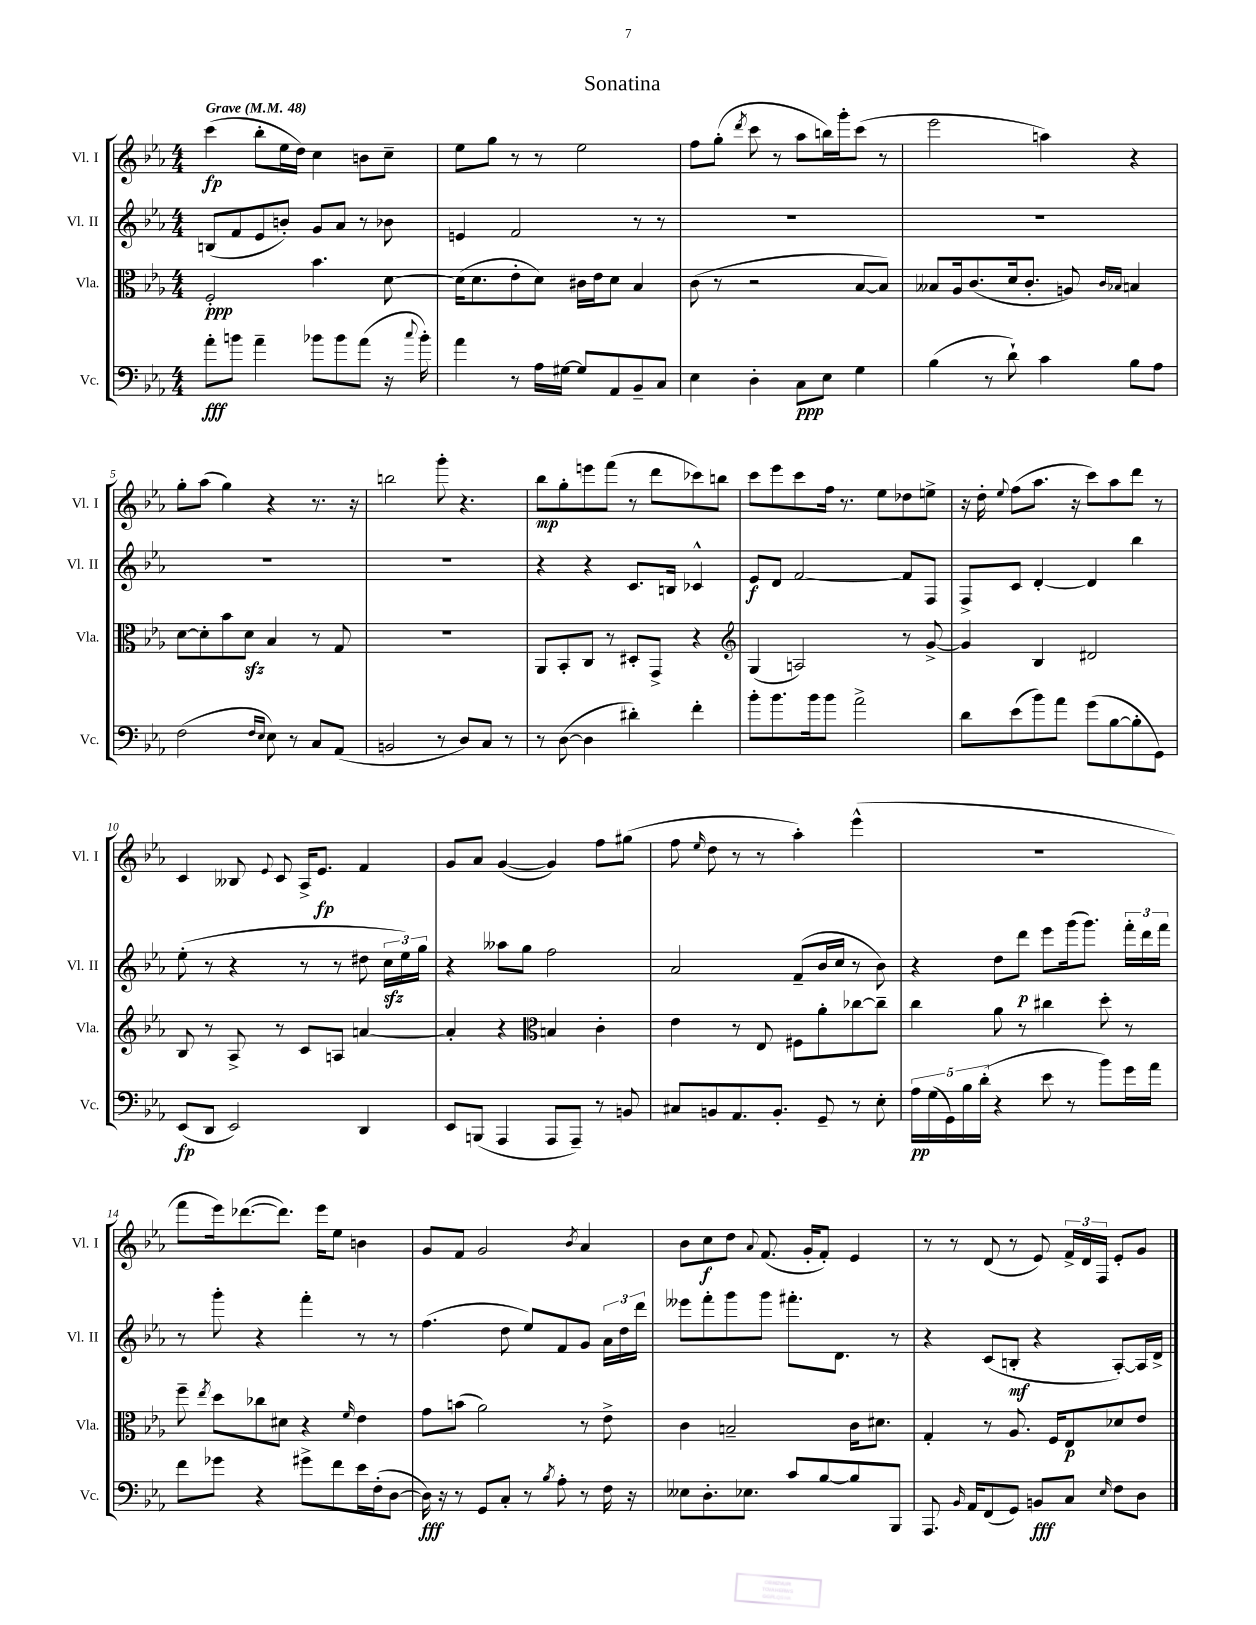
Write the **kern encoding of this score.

**kern	**dynam	**kern	**dynam	**kern	**dynam	**kern	**dynam
*part4	*part4	*part3	*part3	*part2	*part2	*part1	*part1
*staff4	*staff4	*staff3	*staff3	*staff2	*staff2	*staff1	*staff1
*I"Vc.	*	*I"Vla.	*	*I"Vl. II	*	*I"Vl. I	*
*I'Vc.	*	*I'Vla.	*	*I'Vl. II	*	*I'Vl. I	*
*clefF4	*	*clefC3	*	*clefG2	*	*clefG2	*
*k[b-e-a-]	*	*k[b-e-a-]	*	*k[b-e-a-]	*	*k[b-e-a-]	*
*M4/4	*	*M4/4	*	*M4/4	*	*M4/4	*
*MM48	*	*MM48	*	*MM48	*	*MM48	*
=1	=1	=1	=1	=1	=1	=1	=1
!	!	!	!	!	!	!LO:TX:a:B:t=Grave	!
8a-'\L	fff	2F'/	ppp	(8Bn/L	.	(4ccc\	fp
8bn\J	.	.	.	8f/	.	.	.
4a-~\	.	.	.	8e-/	.	8bb-'\L	.
.	.	.	.	8bn'/J)	.	16ee-\L	.
.	.	.	.	.	.	16dd\JJ)	.
8b-X\L	.	4.b-\	.	8g/L	.	4cc\	.
8b-\	.	.	.	8a-/J	.	.	.
(8a-\J	.	.	.	8r	.	8bn\L	.
16r	.	[8d\	.	8b-X\	.	8cc~\J	.
8qqcc/	.	.	.	.	.	.	.
16b-'\)	.	.	.	.	.	.	.
=2	=2	=2	=2	=2	=2	=2	=2
4a-\	.	(16d\KL]	.	4en/	.	8ee-\L	.
.	.	8.d\	.	.	.	.	.
.	.	.	.	.	.	8gg\J	.
8r	.	8e-'\	.	2f/	.	8r	.
16A-\LL	.	8d\J)	.	.	.	8r	.
[16G#X\JJ	.	.	.	.	.	.	.
8G#/L]	.	16c#X\LL	.	.	.	2ee-\	.
.	.	16e-\J	.	.	.	.	.
8AA-/	.	8d\J	.	.	.	.	.
8BB-~/	.	4B-/	.	8r	.	.	.
8C/J	.	.	.	8r	.	.	.
=3	=3	=3	=3	=3	=3	=3	=3
4E-\	.	(8c\	.	1r	.	8ff\L	.
.	.	8r	.	.	.	(8gg'\J	.
.	.	.	.	.	.	8qddd/	.
4D'\	.	2r	.	.	.	8ccc\	.
.	.	.	.	.	.	8r	.
8C\L	ppp	.	.	.	.	8aa-\L	.
8E-\J	.	.	.	.	.	16bbn\L)	.
.	.	.	.	.	.	16ggg'\J	.
4G\	.	[8B-/L	.	.	.	(8ccc\J	.
.	.	8B-/J])	.	.	.	8r	.
=4	=4	=4	=4	=4	=4	=4	=4
(4B-\	.	8B--X/L	.	1r	.	2eee-\	.
.	.	16A-/k	.	.	.	.	.
.	.	(8.c/	.	.	.	.	.
8r	.	.	.	.	.	.	.
8d`\)	.	16d/k	.	.	.	.	.
.	.	8.c'/J	.	.	.	.	.
4c\	.	.	.	.	.	4aan\)	.
.	.	8An/)	.	.	.	.	.
.	.	16qqc/LL	.	.	.	.	.
.	.	16qqB-X/JJ	.	.	.	.	.
8B-\L	.	4Bn/	.	.	.	4r	.
8A-\J	.	.	.	.	.	.	.
!!LO:LB:g=z
=5	=5	=5	=5	=5	=5	=5	=5
(2F\	.	[8d\L	.	1r	.	8gg'\L	.
.	.	8d'\]	.	.	.	(8aa-\J	.
.	.	8b-\	.	.	.	4gg\)	.
.	.	8dzz\J	.	.	.	.	.
16qqF/LL	.	.	.	.	.	.	.
16qqE-/JJ	.	.	.	.	.	.	.
8E-\)	.	4B-/	.	.	.	4r	.
8r	.	.	.	.	.	.	.
8C/L	.	8r	.	.	.	8.r	.
(8AA-/J	.	8G/	.	.	.	.	.
.	.	.	.	.	.	16r	.
=6	=6	=6	=6	=6	=6	=6	=6
2BBn/	.	1r	.	1r	.	2bbn\	.
8r	.	.	.	.	.	8ggg'\	.
8D/L)	.	.	.	.	.	4.r	.
8C/J	.	.	.	.	.	.	.
8r	.	.	.	.	.	.	.
=7	=7	=7	=7	=7	=7	=7	=7
8r	.	8AA-/L	.	4r	.	8bb-\L	mp
([8D\	.	8BB-'/	.	.	.	8gg'\	.
4D\]	.	8C/J	.	4r	.	8eeen\	.
.	.	8r	.	.	.	(8fff\J	.
4d#X'\)	.	8D#X'/L	.	8.c/L	.	8r	.
.	.	8GG^/J	.	.	.	8ddd\L	.
.	.	.	.	16Bn/Jk	.	.	.
4f'\	.	4r	.	4c-X^^/	.	8ccc-X\)	.
.	.	.	.	.	.	8bbn\J	.
=8	=8	=8	=8	=8	=8	=8	=8
*	*	*clefG2	*	*	*	*	*
8b-'\L	.	(4G/	.	8e-/L	f	8ccc\L	.
8.b-\	.	.	.	8d/J	.	8eee-\	.
.	.	2An/)	.	[2f/	.	8ccc\	.
16b-\k	.	.	.	.	.	.	.
8b-\J	.	.	.	.	.	16ff\Jk	.
.	.	.	.	.	.	8.r	.
2a-^\	.	.	.	.	.	.	.
.	.	.	.	.	.	8ee-\L	.
.	.	8r	.	8f/L]	.	8dd-X\	.
.	.	[8g^/	.	8F/J	.	8een^\J	.
=9	=9	=9	=9	=9	=9	=9	=9
8d\L	.	4g/]	.	8F^/L	.	16r	.
.	.	.	.	.	.	16dd'\	.
.	.	.	.	.	.	8qqee-/	.
(8e-\	.	.	.	8c/J	.	(8ff\L	.
8b-\)	.	4B-/	.	[4d'/	.	8.aa-\J	.
8a-\J	.	.	.	.	.	.	.
.	.	.	.	.	.	16r	.
(8g\L	.	2d#X/	.	4d/]	.	8ccc\L)	.
[8B-\	.	.	.	.	.	8aa-\	.
8B-'\]	.	.	.	4bb-\	.	8ddd\J	.
8GG\J)	.	.	.	.	.	8r	.
!!LO:LB:g=z
=10	=10	=10	=10	=10	=10	=10	=10
(8EE-/L	fp	8B-/	.	(8ee-'\	.	4c/	.
8DD/J	.	8r	.	8r	.	.	.
2EE-/)	.	8A-^/	.	4r	.	8B--X/	.
.	.	.	.	.	.	8qqe-/	.
.	.	8r	.	.	.	8c/	.
.	.	8c/L	.	8r	.	16A-^/KL	.
.	.	.	.	.	.	8.e-/J	fp
.	.	8An/J	.	8r	.	.	.
4DD/	.	[4an/	.	8dd#X\	.	4f/	.
.	.	.	.	24cczz\LL	.	.	.
.	.	.	.	24ee-\)	.	.	.
.	.	.	.	24gg\JJ	.	.	.
=11	=11	=11	=11	=11	=11	=11	=11
8EE-/L	.	4a'/]	.	4r	.	8g/L	.
(8BBBn/J	.	.	.	.	.	8a-/J	.
4AAA-/	.	4r	.	8aa--X\L	.	([4g/	.
.	.	.	.	8gg\J	.	.	.
*	*	*clefC3	*	*	*	*	*
8AAA-/L	.	4Bn/	.	2ff\	.	4g/])	.
8AAA-~/J)	.	.	.	.	.	.	.
8r	.	4c'\	.	.	.	8ff\L	.
8BBn/	.	.	.	.	.	(8gg#X\J	.
=12	=12	=12	=12	=12	=12	=12	=12
8C#X/L	.	4e-\	.	2a-/	.	8ff\	.
.	.	.	.	.	.	16qqee-/	.
8BBn/	.	.	.	.	.	8dd\	.
8.AA-/	.	8r	.	.	.	8r	.
.	.	8E-/	.	.	.	8r	.
8.BB'/J	.	.	.	.	.	.	.
.	.	8F#X\L	.	(8f~/L	.	4aa-'\)	.
8GG~/	.	8a-'\	.	16b-/L	.	.	.
.	.	.	.	16cc/JJ	.	.	.
8r	.	[8cc-X\	.	8r	.	(4eee-^^\	.
8E-'\	.	8cc-~\J]	.	8b-\)	.	.	.
=13	=13	=13	=13	=13	=13	=13	=13
20A-\LL	pp	4cc\	.	4r	.	1r	.
(20G\	.	.	.	.	.	.	.
20GG\)	.	.	.	.	.	.	.
20B-\	.	.	.	.	.	.	.
(20d'\JJ	.	.	.	.	.	.	.
4r	.	8a-\	.	8dd\L	.	.	.
.	.	8r	.	8ddd\J	p	.	.
8e-\	.	4cc#X\	.	8eee-\L	.	.	.
8r	.	.	.	(16ggg\k	.	.	.
.	.	.	.	8.ggg\J)	.	.	.
8b-\L)	.	8dd'\	.	.	.	.	.
16g\L	.	8r	.	24fff'\LL	.	.	.
.	.	.	.	24ddd\	.	.	.
16a-\JJ	.	.	.	.	.	.	.
.	.	.	.	24fff\JJ	.	.	.
!!LO:LB:g=z
=14	=14	=14	=14	=14	=14	=14	=14
8f\L	.	8ff~\	.	8r	.	8fff\L	.
.	.	8qee-/	.	.	.	.	.
8g-X\J	.	8dd\L	.	8ggg'\	.	16eee-\k)	.
.	.	.	.	.	.	([8.ddd-X\	.
4r	.	8cc-X\	.	4r	.	.	.
.	.	8d#X\J	.	.	.	8.ddd-\J])	.
8g#X^\L	.	4r	.	4fff'\	.	.	.
.	.	.	.	.	.	16eee-\KL	.
8f\	.	.	.	.	.	8ee-\J	.
.	.	16qqf/	.	.	.	.	.
16e-\L	.	4e-\	.	8r	.	4bn\	.
(16F'\J	.	.	.	.	.	.	.
[8D\J	.	.	.	8r	.	.	.
=15	=15	=15	=15	=15	=15	=15	=15
16D\])	fff	8g\L	.	(4.ff\	.	8g/L	.
16r	.	.	.	.	.	.	.
8r	.	(8bn\J	.	.	.	8f/J	.
8GG/L	.	2a-\)	.	.	.	2g/	.
8C'/J	.	.	.	8dd\	.	.	.
8r	.	.	.	8ee-/L)	.	.	.
8qB-/	.	.	.	.	.	.	.
8A-'\	.	.	.	8f/	.	.	.
.	.	.	.	.	.	8qb-/	.
8r	.	8r	.	8g/J	.	4a-/	.
16F\	.	8e-^\	.	24a-\LL	.	.	.
.	.	.	.	24dd\	.	.	.
16r	.	.	.	.	.	.	.
.	.	.	.	24ddd\JJ	.	.	.
=16	=16	=16	=16	=16	=16	=16	=16
8E--X\L	.	4c\	.	8eee--X\L	.	8b-\L	.
8.D'\	.	.	.	8fff'\	.	8cc\	f
.	.	2Bn~/	.	8ggg\	.	8dd\J	.
8.E-X\J	.	.	.	.	.	.	.
.	.	.	.	.	.	8qqa-/	.
.	.	.	.	8ggg\J	.	(8.f/	.
8c/L	.	.	.	8.fff#X'\L	.	.	.
.	.	.	.	.	.	16g'/KL	.
[8B-/	.	.	.	.	.	8f'/J)	.
.	.	.	.	8.d\J	.	.	.
8B-/]	.	16c\KL	.	.	.	4e-/	.
.	.	8.d#X\J	.	.	.	.	.
8BBB-/J	.	.	.	8r	.	.	.
=17	=17	=17	=17	=17	=17	=17	=17
8.AAA-/	.	4G'/	.	4r	.	8r	.
.	.	.	.	.	.	8r	.
16qqBB-/	.	.	.	.	.	.	.
16AA-/KL	.	.	.	.	.	.	.
(8FF/	.	8r	.	(8c/L	.	(8d/	.
8GG/J)	.	8.A-/	.	8Bn'/J	mf	8r	.
8BBn/L	fff	.	.	4r	.	8e-/)	.
.	.	16F/KL	.	.	.	.	.
8C/J	.	8E-/	p	.	.	24f^/LL	.
.	.	.	.	.	.	24d/	.
.	.	.	.	.	.	24F/JJ	.
16qqE-/	.	.	.	.	.	.	.
8F\L	.	8d-X/	.	[8A-'/L)	.	8e-'/L	.
8D\J	.	8e-/J	.	16A-/L]	.	8g/J	.
.	.	.	.	16d^/JJ	.	.	.
==	==	==	==	==	==	==	==
*-	*-	*-	*-	*-	*-	*-	*-
